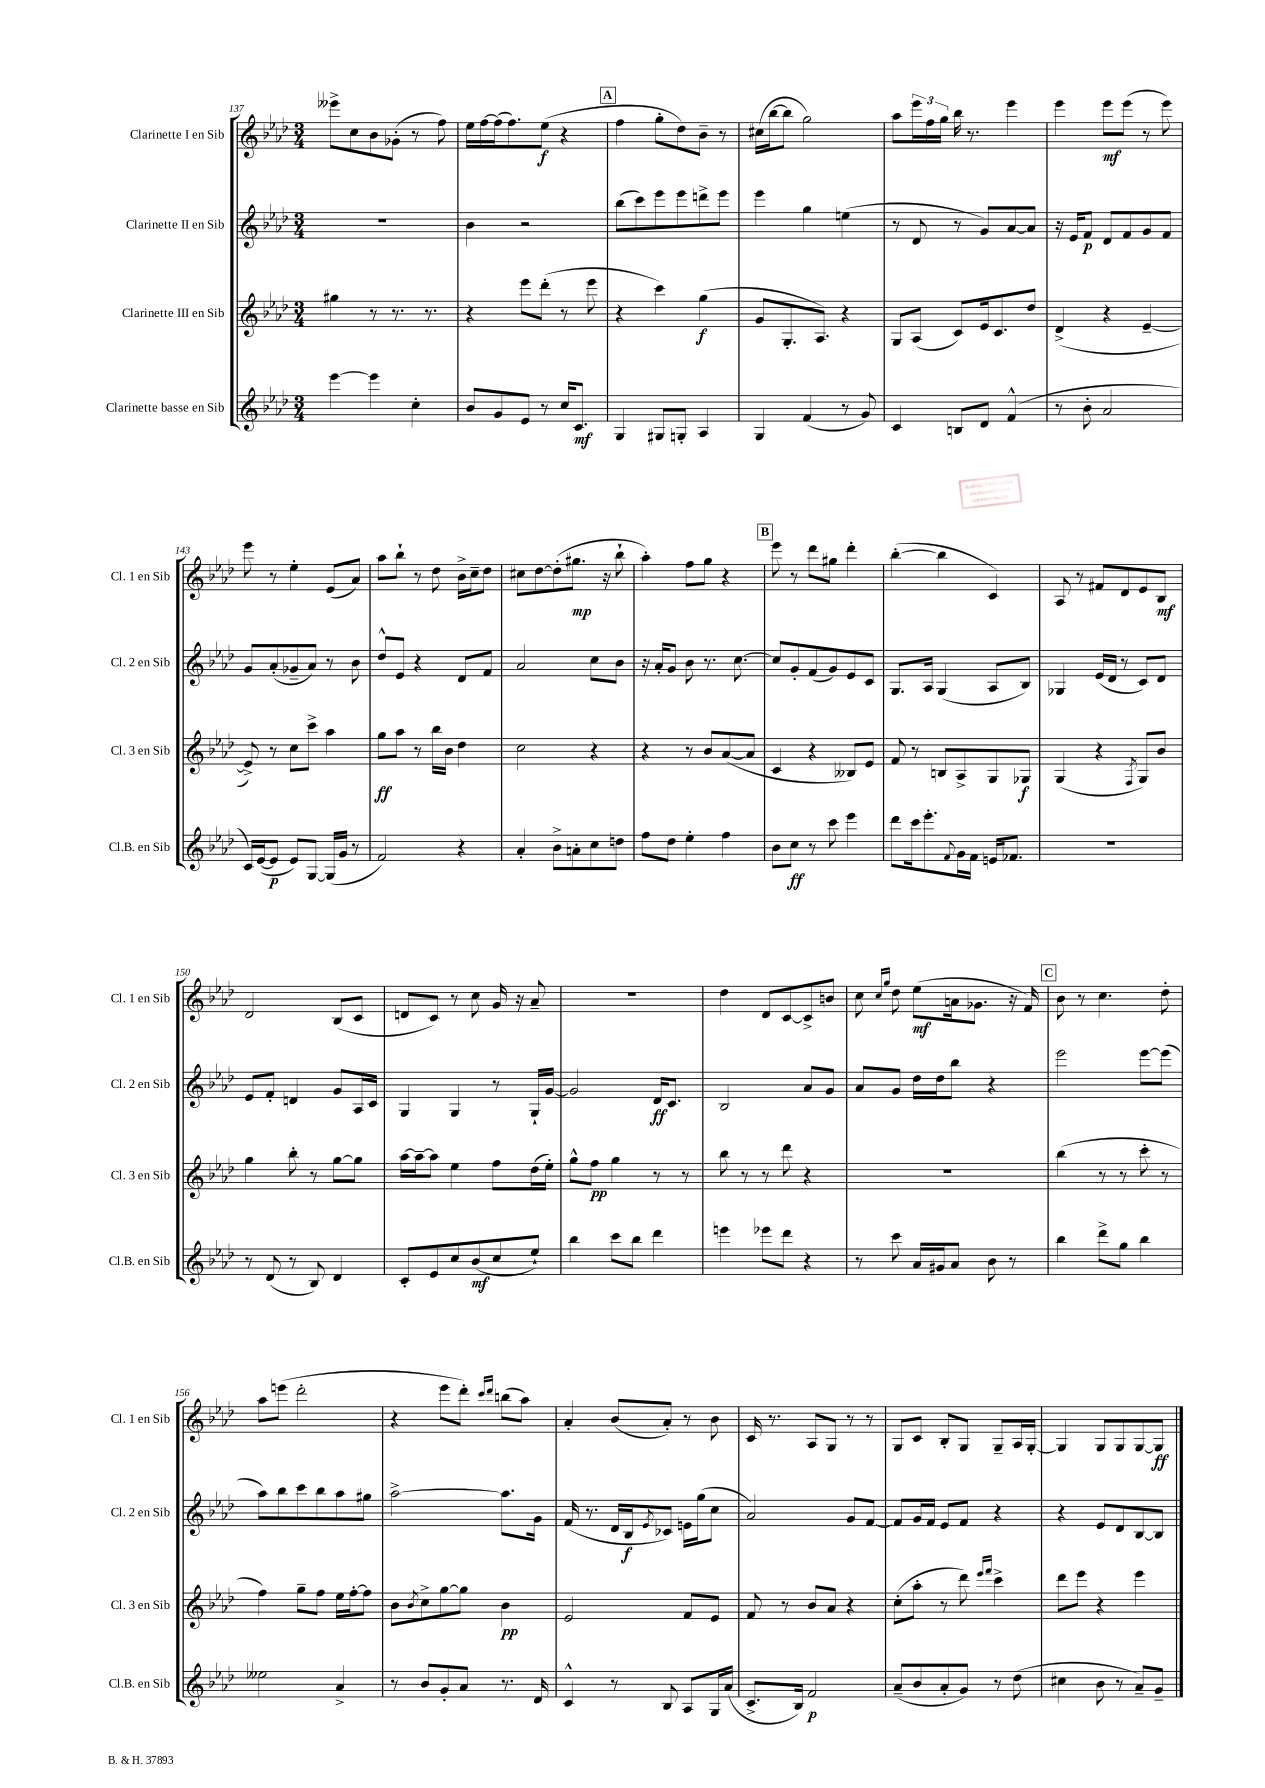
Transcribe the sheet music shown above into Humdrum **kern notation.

**kern	**kern	**kern	**kern
*staff4	*staff3	*staff2	*staff1
*clefG2	*clefG2	*clefG2	*clefG2
*k[b-e-a-d-]	*k[b-e-a-d-]	*k[b-e-a-d-]	*k[b-e-a-d-]
*M3/4	*M3/4	*M3/4	*M3/4
[4eee-\	4gg#\	2.r	8eee--^\L
.	.	.	8cc\
4eee-\]	8r	.	8b-\
.	8.r	.	(8g-'\J
4cc'\	.	.	8r
.	8.r	.	.
.	.	.	8ff\)
=	=	=	=
8b-/L	4r	4b-\	16ee-\LL
.	.	.	[16ff\
8g/	.	.	(16ff\]J
.	.	.	8.ff\)
8e-/J	8eee-\L	2r	.
8r	(8ddd-'\J	.	(8ee-\J
16cc/LK	8r	.	4r
8.c/J	.	.	.
.	8eee-\	.	.
=	=	=	=
4G/	4r	(8bb-\L	4ff\
.	.	8ccc\)	.
8G#/L	4ccc\)	8eee-\	8gg'\L
8G'/J	.	8eee-\	8dd-\)
4A-/	(4gg\	8ddd^\	8b-~\J
.	.	8eee-\J	8r
=	=	=	=
4G/	8g/L	4eee-\	(16cc#\LL
.	.	.	[16bb-\J
.	8.G'/	.	8bb-\]J
(4f/	.	4gg\	2gg\)
.	8.A-/J)	.	.
8r	4r	(4ee\	.
8g/)	.	.	.
=	=	=	=
4c/	8G/L	8r	8aa-\L
.	(8A-/J	8d-/	24eee-\L
.	.	.	24ff\
.	.	.	24gg\JJ
8B/L	8c/L)	8r	16bb-\
.	.	.	8.r
8d-/J	16e-/k	8g/L)	.
.	8.c/	.	.
(4f^^/	.	[8a-/	4eee-\
.	8dd-/J	8a-/]J	.
=	=	=	=
8r	(4d-^/	16r	4eee-\
.	.	16e-/LK	.
8b-'\	.	8f/J	.
2a-/	4r	8d-/L	8eee-\L
.	.	8f/	(8eee-\J
.	[4e-~/	8g/	8r
.	.	8f/J	8eee-\)
=	=	=	=
16c/LL)	8e-^/])	8g/L	8eee-\
([16e-/J	.	.	.
8e-/]J	8r	(8a-'/	8r
8e-/L)	8cc\L	8g-~/	4ee-'\
[8G/J	8ccc^\J	8a-/J)	.
(16G/]LL	4aa-\	8r	(8e-/L
16g/JJ	.	.	.
8r	.	8b-\	8a-/J)
=	=	=	=
2f/)	8gg\L	8dd-^^/L	8aa-\L
.	8aa-\J	8e-/J	8bb-`\J
.	8r	4r	8r
.	16bb-\LL	.	8dd-\
.	16b-\JJ	.	.
4r	4dd-\	8d-/L	16b-^\LL
.	.	.	16cc~\J
.	.	8f/J	8dd-\J
=	=	=	=
4a-'/	2cc\	2a-/	8cc#\L
.	.	.	[8dd-\
8b-^\L	.	.	(8dd-'\]
8a'\	.	.	8.gg#\J
8cc\	4r	8cc\L	.
.	.	.	16r
8dd\J	.	8b-\J	8bb-`\
=	=	=	=
8ff\L	4r	16r	4aa-'\)
.	.	16a-'/LK	.
8dd-\J	.	8g/J	.
4ee-'\	8r	8b-\	8ff\L
.	8b-/L	8.r	8gg\J
4ff\	([8a-/	.	4r
.	.	[8.cc\	.
.	8a-/]J	.	.
=	=	=	=
8b-\L	4c/	8cc/]L	8eee-\
8cc\J	.	8g'/	8r
8r	4r	(8f/	8ddd-\L
8ccc\	.	8g/)	8gg#\J
4eee-\	8B--/L)	8e-/	4ddd-'\
.	8e-/J	8c/J	.
=	=	=	=
8ddd-\L	8f/	8.G/L	([4bb-'\
16ccc\k	8r	.	.
8.eee-'\	.	16A-/Jk	.
.	8B/L	(4G/	4bb-\]
8qqf/	.	.	.
16g\L	8A-^/	.	.
16f\JJ	.	.	.
16e/LK	8G/	8A-/L	4c/)
8.f-/J	.	.	.
.	8G-/J	8B-/J)	.
=	=	=	=
2.r	(4G/	4G-/	8A-/
.	.	.	8r
.	4r	(16e-/LL	8f#/L
.	.	16d-/JJ	.
.	.	8r	8d-/
.	8qF/	.	.
.	8G/L)	8c/L)	8e-/
.	8b-/J	8d-/J	8B-/J
=	=	=	=
8r	4gg\	8e-/L	2d-/
(8d-/	.	8f'/J	.
8r	8bb-'\	4d/	.
8B-/)	8r	.	.
4d-/	[8gg\L	8g/L	(8B-/L
.	8gg\]J	16A-/L	8c/J
.	.	16c/JJ	.
=	=	=	=
8c'/L	[16aa-\LL	4G/	8d/L
.	16aa-~\_J	.	.
8e-/	8aa-\]J	.	8c/J)
8cc/	4ee-\	4G/	8r
(8b-/	.	.	8cc\
8cc/	8ff\L	8r	16g/
.	.	.	16r
8ee-`/J)	(16dd-\L	16G`/LL	8a-~/
.	16ee-'\JJ)	[16g/JJ	.
=	=	=	=
4bb-\	8gg^^\L	2g/]	2.r
.	8ff\J	.	.
8ccc\L	4gg\	.	.
8bb-\J	.	.	.
4ddd-\	8r	16d-/LK	.
.	.	8.c/J	.
.	8r	.	.
=	=	=	=
4eee\	8bb-\	2B-/	4dd-\
.	8r	.	.
8eee-\L	8r	.	8d-/L
8ddd-\J	8ddd-\	.	[8c/
4r	4r	8a-/L	8c^/]
.	.	8g/J	8b/J
=	=	=	=
8r	2.r	8a-/L	8cc\
.	.	.	16qqcc/LL
.	.	.	16qqgg/JJ
8ccc\	.	8g/J	8dd-\
16a-/LL	.	16dd-\LL	(8ee-\L
16g#/J	.	16dd-\J	.
8a-/J	.	8bb-\J	16a\k
.	.	.	8.g-\J
8b-\	.	4r	.
8r	.	.	16r
.	.	.	16f/)
=	=	=	=
4bb-\	(4bb-\	2eee-\	8b-\
.	.	.	8r
8ddd-^\L	8r	.	4.cc\
8gg\J	8r	.	.
4bb-\	8ccc'\	[8eee-\L	.
.	8r	(8eee-\]J	8dd-'\
=	=	=	=
2ee--\	4ff\)	8aa-\L)	8aa-\L
.	.	8bb-\	(8eee\J
.	8gg~\L	8ccc\	2ddd-'\
.	8ff\J	8bb-\	.
4a-^/	16ee-\LL	8aa-\	.
.	[16ff'\J	.	.
.	8ff\]J	8gg#\J	.
=	=	=	=
8r	8b-\L	[2aa-^\	4r
.	8qb-/	.	.
8b-/L	8cc^\	.	.
8g'/	[8gg\	.	8eee-\L
8a-/J	8gg\]J	.	8ddd-'\J)
.	.	.	16qqccc/LL
.	.	.	16qqddd-/JJ
8.r	4b-\	8.aa-\]L	(8bb\L
.	.	.	8aa-\J)
16d-/	.	16g\Jk	.
=	=	=	=
4c^^/	2e-/	(16f/	4a-'/
.	.	8.r	.
8r	.	16d-/LL	(8b-/L
.	.	16B-/J	.
.	.	8qe-/	.
8B-/	.	8c-/J)	8a-'/J)
8A-/L	8f/L	16e\LL	8r
.	.	(16gg\J	.
16G/L	8e-/J	8cc\J	8b-\
(16a-/JJ	.	.	.
=	=	=	=
8.c^/L	8f/	2a-/)	16c/
.	.	.	8.r
.	8r	.	.
16B-/Jk)	.	.	.
2f/	8b-/L	.	8A-/L
.	8a-/J	.	8G/J
.	4r	8g/L	8r
.	.	[8f/J	8r
=	=	=	=
(8a-~/L	(8cc'\L	8f/]L	8G/L
8b-/	8aa-'\J	16g/L	8c/J
.	.	16f/JJ	.
8a-'/	8r	8e-/L	8B-'/L
8g/J)	8ddd-\)	8f/J	8G/J
.	16qqeee-/LL	.	.
.	16qqfff/JJ	.	.
8r	4ccc^\	4r	8G~/L
(8dd-\	.	.	16A-/L
.	.	.	[16G'/JJ
=	=	=	=
4cc#\	8ddd-\L	4r	4G/]
.	8eee-\J	.	.
8b-\	4r	8e-/L	8G/L
8r	.	8d-/	8G/
8a-~/L)	4eee-\	[8B-/	[8G/
8g~/J	.	8B-/]J	8G/]J
==	==	==	==
*-	*-	*-	*-
